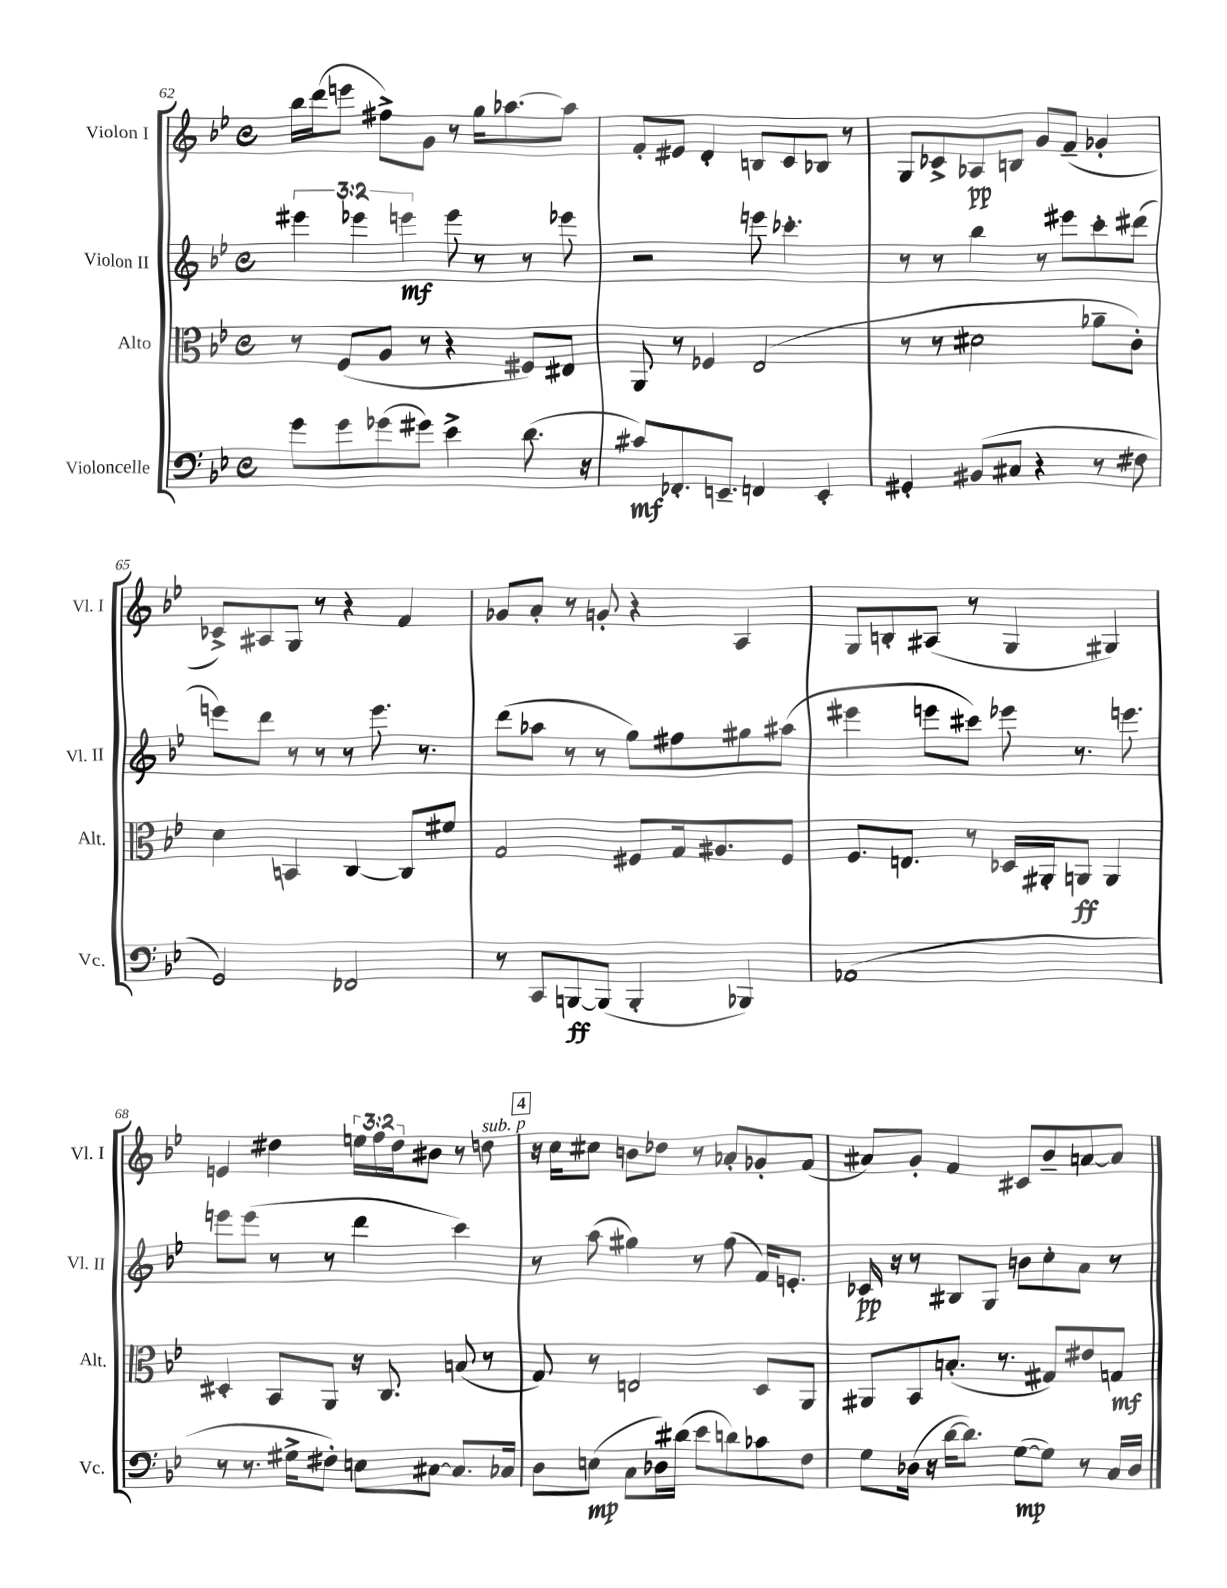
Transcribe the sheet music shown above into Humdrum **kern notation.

**kern	**dynam	**kern	**dynam	**kern	**dynam	**kern	**dynam
*part4	*part4	*part3	*part3	*part2	*part2	*part1	*part1
*staff4	*staff4	*staff3	*staff3	*staff2	*staff2	*staff1	*staff1
*I"Violoncelle	*	*I"Alto	*	*I"Violon II	*	*I"Violon I	*
*I'Vc.	*	*I'Alt.	*	*I'Vl. II	*	*I'Vl. I	*
*clefF4	*	*clefC3	*	*clefG2	*	*clefG2	*
*k[b-e-]	*	*k[b-e-]	*	*k[b-e-]	*	*k[b-e-]	*
*M4/4	*	*M4/4	*	*M4/4	*	*M4/4	*
*met(c)	*	*met(c)	*	*met(c)	*	*met(c)	*
=62	=62	=62	=62	=62	=62	=62	=62
8g\L	.	8r	.	6eee#X\	.	16bb-\LL	.
.	.	.	.	.	.	(16ddd\J	.
8g\	.	(8F/L	.	.	.	8eeen\J	.
.	.	.	.	6eee-X\	.	.	.
(8g-X\	.	8A/J	.	.	.	8ff#X^\L)	.
.	.	.	.	6eeen\	mf	.	.
8g#X\J)	.	8r	.	.	.	8g\J	.
4e-^\	.	4r	.	8eee\	.	8r	.
.	.	.	.	8r	.	16gg\KL	.
.	.	.	.	.	.	[8.aa-X\	.
(8.d\	.	8F#X/L)	.	8r	.	.	.
.	.	8E#X/J	.	8eee-X\	.	8aa-\J]	.
16r	.	.	.	.	.	.	.
=63	=63	=63	=63	=63	=63	=63	=63
8c#X/L)	mf	8AA/	.	2r	.	8f'/L	.
8.FF-X'/	.	8r	.	.	.	8e#X/J	.
.	.	4F-X/	.	.	.	4d'/	.
8.EEn~/J	.	.	.	.	.	.	.
4FFn/	.	(2E-/	.	8eeen\	.	8Bn/L	.
.	.	.	.	4.ccc-X'\	.	8c/	.
4EE'/	.	.	.	.	.	8B-X/J	.
.	.	.	.	.	.	8r	.
=64	=64	=64	=64	=64	=64	=64	=64
4GG#X'/	.	8r	.	8r	.	8G/L	.
.	.	8r	.	8r	.	8c-X^/	.
(8BB#X/L	.	2d#X\	.	4bb-\	.	8A-X/	pp
8C#X/J	.	.	.	.	.	8Bn/J	.
4r	.	.	.	8r	.	8g/L	.
.	.	.	.	8eee#X\L	.	(8f~/J	.
8r	.	8a-X~\L	.	8ccc'\	.	4g-X'/	.
8F#X\	.	8c'\J)	.	(8ddd#X\J	.	.	.
!!LO:LB:g=z
=65	=65	=65	=65	=65	=65	=65	=65
2GG/)	.	4d\	.	8eeen\L)	.	8c-X^/L)	.
.	.	.	.	8ddd\J	.	8A#X/	.
.	.	4BBn/	.	8r	.	8G/J	.
.	.	.	.	8r	.	8r	.
2FF-X/	.	[4C/	.	8r	.	4r	.
.	.	.	.	8.eee\	.	.	.
.	.	8C/L]	.	.	.	4f/	.
.	.	.	.	8.r	.	.	.
.	.	8f#X/J	.	.	.	.	.
=66	=66	=66	=66	=66	=66	=66	=66
8r	.	2G/	.	(8ddd\L	.	8g-X/L	.
8CC/L	.	.	.	8aa-X\J	.	8a'/J	.
[8BBBn/	ff	.	.	8r	.	8r	.
(8BBB/J]	.	.	.	8r	.	8gn'/	.
4BBB'/	.	8F#X/L	.	8gg\L)	.	4r	.
.	.	16G/k	.	8ff#X\	.	.	.
.	.	8.A#X/	.	.	.	.	.
4BBB-X/)	.	.	.	8gg#X\	.	4A/	.
.	.	8F#/J	.	(8aa#X\J	.	.	.
=67	=67	=67	=67	=67	=67	=67	=67
(1AA-X	.	8.F/L	.	4eee#X\	.	8G/L	.
.	.	.	.	.	.	8Bn'/	.
.	.	8.En/J	.	.	.	.	.
.	.	.	.	8eeen\L	.	(8A#X/J	.
.	.	8r	.	8ccc#X\J)	.	8r	.
.	.	16D-X/LL	.	8eee-X\	.	4G/	.
.	.	16AA#X'/J	.	.	.	.	.
.	.	8AAn/J	ff	8.r	.	.	.
.	.	4AA/	.	.	.	4G#X/)	.
.	.	.	.	8.eeen\	.	.	.
!!LO:LB:g=z
=68	=68	=68	=68	=68	=68	=68	=68
8r	.	4D#X'/	.	8eeen\L	.	4en/	.
8.r	.	.	.	(8eee\J	.	.	.
.	.	8BB-/L	.	8r	.	4dd#X\	.
16G#X^\KL	.	.	.	.	.	.	.
8F#X'\J)	.	8AA/J	.	8r	.	.	.
8En\L	.	16r	.	4ddd\	.	24een\LL	.
.	.	.	.	.	.	24ff\	.
.	.	8.C/	.	.	.	.	.
.	.	.	.	.	.	24dd#\J	.
[8C#X\J	.	.	.	.	.	8b#X\J	.
8.C#/L]	.	(8Bn/	.	4ccc\)	.	8r	.
!	!	!	!	!	!	!LO:TX:a:i:t=sub. p	!
.	.	8r	.	.	.	8ddn\	.
16C-X/Jk	.	.	.	.	.	.	.
!!LO:REH:place=s1:t=4
=69	=69	=69	=69	=69	=69	=69	=69
8D\L	.	8G/)	.	8r	.	16r	.
.	.	.	.	.	.	16cc\KL	.
(8En\J	mp	8r	.	(8aa\	.	8cc#X\J	.
8C\L	.	2En/	.	4gg#X\)	.	8bn\L	.
16D-X\L)	.	.	.	.	.	8dd-X\J	.
(16d#X\JJ	.	.	.	.	.	.	.
8e-\L	.	.	.	8r	.	8r	.
8dn\)	.	.	.	(8ff\	.	8a-X'/L	.
8c-X\	.	8D/L	.	16f/KL)	.	8g-X'/	.
.	.	.	.	8.en'/J	.	.	.
8F\J	.	8AA/J	.	.	.	(8f/J	.
=70	=70	=70	=70	=70	=70	=70	=70
8G\L	.	8AA#X/L	.	16c-X/	pp	8a#X/L)	.
.	.	.	.	16r	.	.	.
(16D-X\Jk	.	8BB-/	.	8r	.	8g'/J	.
16r	.	.	.	.	.	.	.
[16d\KL	.	(8.Bn'/J	.	8B#X/L	.	4f/	.
8.d\J])	.	.	.	.	.	.	.
.	.	.	.	8G/J	.	.	.
.	.	8.r	.	.	.	.	.
([8G\L	mp	.	.	8bn\L	.	8c#X/L	.
8G\J])	.	8G#X/L)	.	8cc'\	.	8b-~/	.
8r	.	8e#X/	.	8a\J	.	[8an/	.
16C/LL	.	8Gn/J	mf	8r	.	8a/J]	.
16D-/JJ	.	.	.	.	.	.	.
==	==	==	==	==	==	==	==
*-	*-	*-	*-	*-	*-	*-	*-
